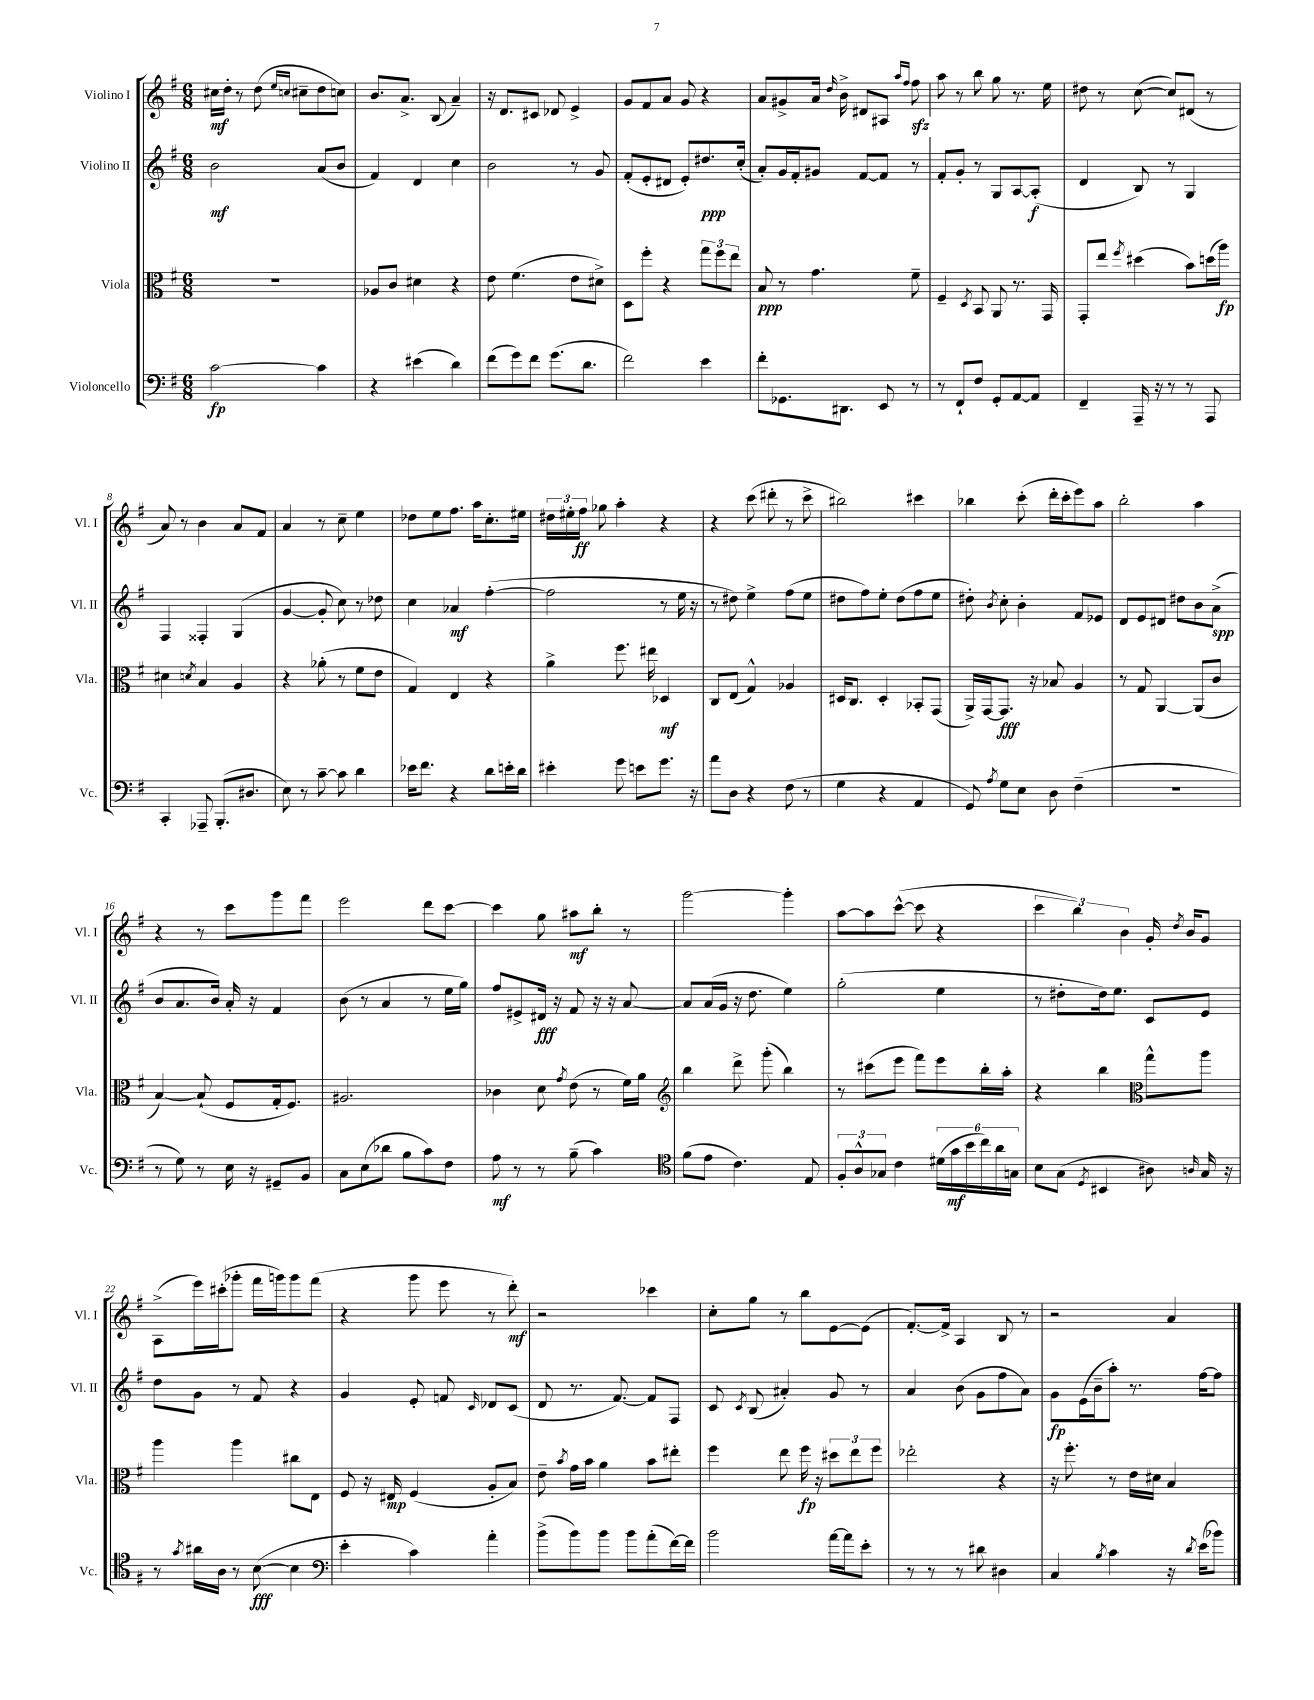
<<
\new StaffGroup <<
\new Staff = "s0" \with { instrumentName = "Violino I" shortInstrumentName = "Vl. I" } {
    \clef treble \key g \major \numericTimeSignature \time 6/8
    \autoBeamOff cis''16[\mf d''16]-. r8 d''8( \grace { e''16[ c''16] } cis''8[-- d''8 c''8]) |
    b'8.[ a'8.]-> b8( a'4--) |
    r16 d'8.[ cis'8] des'8 e'4-> |
    g'8[ fis'8 a'8] g'8 r4 |
    a'8[ gis'8-> a'16] \grace { d''16 } b'16-> dis'8[ ais8] \grace { a''16[ fis''16] } fis''8\sfz |
    a''8 r8 b''8 g''8 r8. e''16 |
    dis''8 r8 c''8~( c''8[) dis'8]( r8 |
    a'8) r8 b'4 a'8[ fis'8] |
    a'4 r8 c''8-- e''4 |
    des''8[ e''8 fis''8.] a''16[ c''8.-. eis''16] |
    \tuplet 3/2 { dis''16[ eis''16-. fis''16]\ff } ges''8 a''4-. r4 |
    r4 c'''8( dis'''8-. r8 c'''8-> |
    bis''2) cis'''4 |
    bes''4 c'''8-.( d'''16[-. c'''16-. e'''8) a''8] |
    b''2-. a''4 |
    r4 r8 c'''8[ g'''8 fis'''8] |
    e'''2 d'''8[ c'''8]~ |
    c'''4 g''8 ais''8[\mf b''8]-. r8 |
    g'''2~ g'''4-. |
    a''8[~ a''8 c'''8]~-^( c'''8 r4 |
    \tuplet 3/2 { c'''4 b''4) b'4 } g'16-. \acciaccatura { d''8 } b'16[ g'8] |
    a8[->( e'''16) cis'''16-.( ges'''8]-. fis'''16[ g'''16) g'''8 fis'''8]( |
    r4 g'''8 e'''8 r8 d'''8-.\mf) |
    r2 ces'''4 |
    c''8[-. g''8] r8 b''8[ e'8~ e'8]( |
    fis'8.[~-.) fis'16]-> a4 b8 r8 |
    r2 a'4 \bar "|." |
}
\new Staff = "s1" \with { instrumentName = "Violino II" shortInstrumentName = "Vl. II" } {
    \clef treble \key g \major \numericTimeSignature \time 6/8
    \autoBeamOff b'2\mf a'8[( b'8] |
    fis'4) d'4 c''4 |
    b'2 r8 g'8 |
    fis'8[-.( e'8-. dis'8] e'8[-.) dis''8.\ppp c''16]-.( |
    a'8[-.) g'16 fis'16-. gis'8] fis'8[~ fis'8] r8 |
    fis'8[-. g'8]-. r8 g8[ a8~ a8]-.\f( |
    d'4 b8) r8 g4 |
    fis4 fisis4-. g4( |
    g'4~ g'8-. c''8) r8 des''8 |
    c''4 aes'4\mf fis''4~-.( |
    fis''2 r8 e''16 r16 |
    r8 dis''8) e''4-> fis''8[( e''8] |
    dis''8[ fis''8) e''8]-. dis''8[( fis''8 e''8] |
    dis''8-.) \acciaccatura { b'8 } c''8-. b'4-. fis'8[ ees'8] |
    d'8[ e'8 dis'8] dis''8[ b'8 a'8]->\spp( |
    b'8[ a'8. b'16]) a'16-. r16 fis'4 |
    b'8( r8 a'4 r8 e''16[ g''16]) |
    fis''8[ eis'8-> dis'16]\fff r16 fis'8 r16 r16 a'8~ |
    a'8[ a'16( g'16] r16 d''8. e''4) |
    g''2-.( e''4 |
    r8 dis''8[-. dis''16) e''8.] c'8[ e'8] |
    d''8[ g'8] r8 fis'8 r4 |
    g'4 e'8-. f'8 \grace { c'16 } des'8[ c'8]( |
    d'8 r8. fis'8.~) fis'8[ fis8] |
    c'8 \acciaccatura { c'8 } b8( ais'4-.) g'8 r8 |
    a'4 b'8( g'8[ fis''8 a'8]) |
    g'8[\fp e'16( b'16-- a''8]-.) r8. fis''16[~ fis''8] \bar "|." |
}
\new Staff = "s2" \with { instrumentName = "Viola" shortInstrumentName = "Vla." } {
    \clef alto \key g \major \numericTimeSignature \time 6/8
    \autoBeamOff R2. |
    aes8[ c'8] dis'4 r4 |
    e'8 fis'4.( e'8[ dis'8]->) |
    d8[ fis''8]-. r4 \tuplet 3/2 { g''8[ fis''8 e''8] } |
    b8\ppp r8 g'4. fis'8-- |
    fis4-- \acciaccatura { d8 } b,8 a,8 r8. g,16 |
    g,8[-. e''8] \acciaccatura { fis''8 } dis''4( b'8[) d''16( a''16]\fp) |
    dis'4 \acciaccatura { d'8 } b4 a4 |
    r4 aes'8-.( r8 fis'8[ e'8] |
    g4) e4 r4 |
    a'4-> fis''8. eis''16 des4\mf |
    c8[ e8]( g4-^) aes4 |
    dis16[ c8.] dis4-. bes,8[-. g,8]( |
    a,16[->) g,16~ g,8.]\fff r16 bes8 a4 |
    r8 g8 a,4~ a,8[( c'8] |
    b4~) b8-!( fis8[ g16-. fis8.]) |
    ais2. |
    ces'4 d'8 \acciaccatura { g'8 } e'8( r8 fis'16[) a'16] |
    \clef treble b''4 d'''8-> g'''8-.( b''4) |
    r8 cis'''8[( e'''8] fis'''8[) e'''8 b''16-. a''16]-. |
    r4 b''4 \clef alto g''8[-^ a''8] |
    a''4 a''4 cis''8[ e8] |
    fis8 r16 eis16\mp fis4( a8[-. b8]) |
    e'8-- \acciaccatura { b'8 } g'16[ b'16] a'4 b'8[ eis''8]-. |
    fis''4 e''8 fis''16\fp r16 \tuplet 3/2 { dis''8[ e''8 fis''8] } |
    ees''2-. r4 |
    r16 fis''8.-. r8 e'16[ dis'16] b4 \bar "|." |
}
\new Staff = "s3" \with { instrumentName = "Violoncello" shortInstrumentName = "Vc." } {
    \clef bass \key g \major \numericTimeSignature \time 6/8
    \autoBeamOff c'2~\fp c'4 |
    r4 eis'4( d'4) |
    fis'8[( g'8) fis'8] g'8.[( d'8.] |
    fis'2) e'4 |
    fis'8[-. ges,8. dis,8.] e,8 r8 |
    r8 fis,8[-! fis8] g,8[-. a,8~ a,8] |
    fis,4-- a,,16-- r16 r8 r8 a,,8 |
    c,4-. aes,,8-- b,,8.[-.( dis8.] |
    e8) r8 c'8~-- c'8 d'4 |
    ees'16[ fis'8.] r4 d'8[ e'16-. d'16] |
    eis'4-. g'8 e'8[ g'8.] r16 |
    a'8[ d8] r4 fis8( r8 |
    g4 r4 a,4 |
    g,8) \acciaccatura { a8 } g8[ e8] d8 fis4--( |
    R2. |
    r8 g8) r8 e16 r16 gis,8[-- b,8] |
    c8[ e8( des'8] b8[ c'8) fis8] |
    a8\mf r8 r8 b8--( c'4) |
    \clef tenor fis'8[( e'8] c'4.) e8 |
    \tuplet 3/2 { fis8[-. a8-^ ges8] } c'4 \tuplet 6/4 { dis'16[( g'16\mf b'16 c''16) a'16 g16] } |
    b8[ g8]( \acciaccatura { d8 } bis,4 ais8) \grace { a16 } g16 r16 |
    r8 \acciaccatura { g'8 } ais'16[ a16] r8 b8~\fff( b4 |
    \clef bass e'4-. c'4) a'4-. |
    b'8[->( b'8) b'8] b'8[ a'8-.( fis'16~) fis'16] |
    b'2 a'16[~ a'16 e'8]-. |
    r8 r8 r8 dis'8 dis4 |
    c4 \acciaccatura { b8 } c'4 r16 \acciaccatura { d'8 } e'16[( bes'8]) \bar "|." |
}
>>
>>
